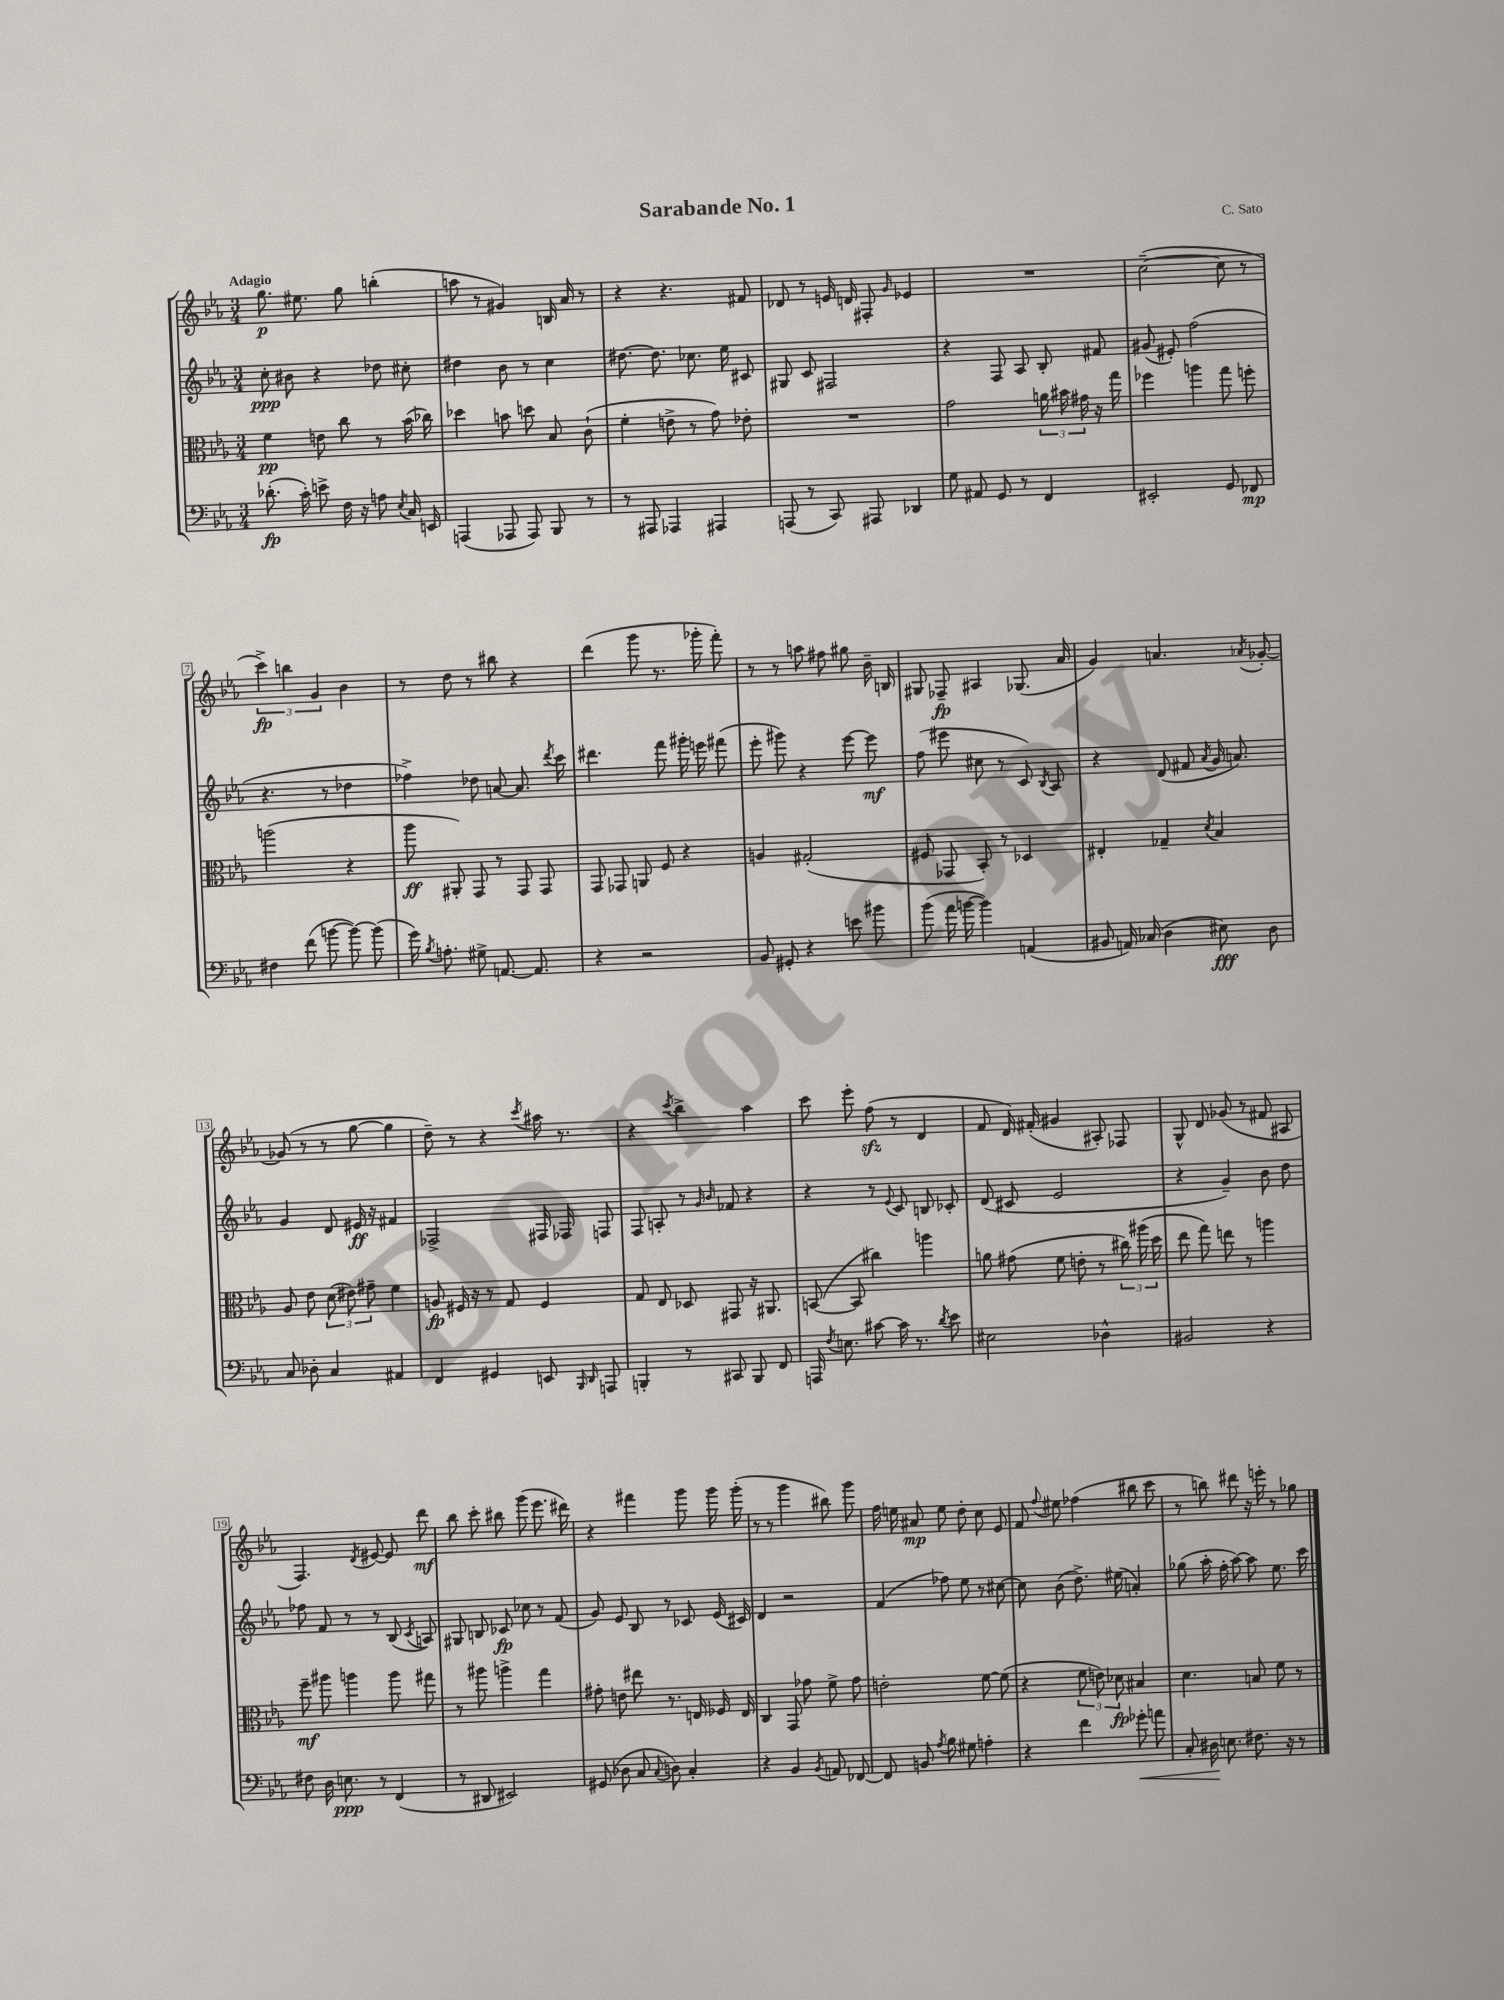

**kern	**dynam	**kern	**dynam	**kern	**dynam	**kern	**dynam
*part4	*part4	*part3	*part3	*part2	*part2	*part1	*part1
*staff4	*staff4	*staff3	*staff3	*staff2	*staff2	*staff1	*staff1
*clefF4	*	*clefC3	*	*clefG2	*	*clefG2	*
*k[b-e-a-]	*	*k[b-e-a-]	*	*k[b-e-a-]	*	*k[b-e-a-]	*
*M3/4	*	*M3/4	*	*M3/4	*	*M3/4	*
=1	=1	=1	=1	=1	=1	=1	=1
!	!	!	!	!	!	!LO:TX:a:B:t=Adagio	!
(8.d-X'\	fp	4f\	pp	8cc'\	ppp	8.gg\	p
.	.	.	.	8b#X\	.	.	.
16c'\)	.	.	.	.	.	8.ee#X\	.
8en^\	.	8en\	.	4r	.	.	.
16F\	.	8cc\	.	.	.	8gg\	.
16r	.	.	.	.	.	.	.
8An\	.	8r	.	8dd-X\	.	(4bbn'\	.
8qE-/	.	.	.	.	.	.	.
16C/	.	(16b-\	.	8cc#X'\	.	.	.
16EEn/	.	16cc-X\)	.	.	.	.	.
=2	=2	=2	=2	=2	=2	=2	=2
(4AAAn/	.	4dd-X\	.	4dd#X\	.	8aan\	.
.	.	.	.	.	.	8r	.
8AAA-X/	.	8bn\	.	8b-\	.	4g#X/)	.
8AAA-/)	.	8ddn\	.	8r	.	.	.
8BBB-/	.	8B-/	.	4cc\	.	16Bn/	.
.	.	.	.	.	.	16a-/	.
8r	.	(8c`\	.	.	.	8r	.
=3	=3	=3	=3	=3	=3	=3	=3
8r	.	4f'\	.	[8.dd#X\	.	4r	.
8AAA#X/	.	.	.	.	.	.	.
.	.	.	.	8.dd#\]	.	.	.
4AAA-X/	.	8en^\	.	.	.	4.r	.
.	.	8r	.	8.cc-X\	.	.	.
4AAA#X/	.	8g\)	.	.	.	.	.
.	.	.	.	16ee-\	.	.	.
.	.	8e-X'\	.	8c#X/	.	8f#X/	.
=4	=4	=4	=4	=4	=4	=4	=4
(8AAAn/	.	2.r	.	8G#X/	.	8d-X/	.
8r	.	.	.	8c/	.	8r	.
8CC/)	.	.	.	2F#X/	.	16en/	.
.	.	.	.	.	.	16dn/	.
8AAA#X/	.	.	.	.	.	8F#X'/	.
.	.	.	.	.	.	16qqg/	.
4DD-X/	.	.	.	.	.	4e-X/	.
=5	=5	=5	=5	=5	=5	=5	=5
8G\	.	2g\	.	4r	.	2.r	.
8AA#X/	.	.	.	.	.	.	.
8GG/	.	.	.	8F/	.	.	.
8r	.	.	.	8A-/	.	.	.
4FF/	.	24an\	.	8B-'/	.	.	.
.	.	24b#X\	.	.	.	.	.
.	.	24g#X\	.	.	.	.	.
.	.	16r	.	8f#X/	.	.	.
.	.	16gg\	.	.	.	.	.
=6	=6	=6	=6	=6	=6	=6	=6
2EE#X'/	.	4ff-X\	.	(8g#X/	.	([2cc~\	.
.	.	.	.	8e#X'/)	.	.	.
.	.	4aan\	.	(2ff\	.	.	.
8GG/	.	8gg\	.	.	.	8cc\]	.
8FF-X/	mp	8ffn'\	.	.	.	8r	.
!!LO:LB:g=z
=7	=7	=7	=7	=7	=7	=7	=7
4F#X\	.	(2aan\	.	4.r	.	6ccc^\)	fp
.	.	.	.	.	.	6bbn\	.
(8f\	.	.	.	.	.	.	.
.	.	.	.	.	.	6g/	.
[8bn\	.	.	.	8r	.	.	.
8b\_)	.	4r	.	4dd-X\	.	4b-\	.
(8b\]	.	.	.	.	.	.	.
=8	=8	=8	=8	=8	=8	=8	=8
16g\)	.	8aa-\	ff	4ff-X^\)	.	8r	.
8qB-/	.	.	.	.	.	.	.
8.An'\	.	.	.	.	.	.	.
.	.	8AA#X'/)	.	.	.	8dd\	.
8G#X^\	.	8GG/	.	8dd-X\	.	8r	.
[8.AAn/	.	8r	.	[8an/	.	8bb#X\	.
.	.	8GG/	.	8.a/]	.	4r	.
8.AA/]	.	.	.	.	.	.	.
.	.	8GG/	.	.	.	.	.
.	.	.	.	8qddd/	.	.	.
.	.	.	.	16ccc\	.	.	.
=9	=9	=9	=9	=9	=9	=9	=9
4r	.	8GG/	.	4.ddd#X\	.	(4ddd\	.
.	.	8GG-X/	.	.	.	.	.
2r	.	8AAn/	.	.	.	8ggg\	.
.	.	8F/	.	8fff\	.	8.r	.
.	.	4r	.	16ggg#X'\	.	.	.
.	.	.	.	16eeen\	.	16ggg-X'\	.
.	.	.	.	(8fff#X\	.	8fff'\)	.
=10	=10	=10	=10	=10	=10	=10	=10
8BB-/	.	4An/	.	8eee-'\	.	8r	.
8GG#X'/	.	.	.	8ggg#X\)	.	8r	.
4r	.	(2G#X'/	.	4r	.	8aan\	.
.	.	.	.	.	.	8ff#X\	.
8en\	.	.	.	[8eee-\	.	8gg#X\	.
8b#X\	.	.	.	8eee-\]	mf	16b-~\	.
.	.	.	.	.	.	16Bn/	.
=11	=11	=11	=11	=11	=11	=11	=11
(8b-\	.	8F#X/	.	(8ff\	.	8G#X/	.
16a-\	.	8GG-X/	.	8eee#X\	.	8F-X~/	fp
[16bn\	.	.	.	.	.	.	.
4b\])	.	8BB-'/)	.	8cc#X\	.	4A#X/	.
.	.	8r	.	8r	.	.	.
(4AAn/	.	4D-X/	.	8c/)	.	(8.G-X/	.
.	.	.	.	8qB-/	.	.	.
.	.	.	.	8A-/	.	.	.
.	.	.	.	.	.	16a-/	.
=12	=12	=12	=12	=12	=12	=12	=12
8BB#X/	.	4E#X'/	.	4r	.	4g/)	.
16AAn/)	.	.	.	.	.	.	.
(16C-X/	.	.	.	.	.	.	.
4D\	.	4G-X~/	.	(8d/	.	4.an/	.
.	.	.	.	8f#X/	.	.	.
.	.	8qd/	.	8qa-/	.	.	.
8E#X\)	fff	4B-/	.	16g/	.	.	.
.	.	.	.	8.an/)	.	.	.
.	.	.	.	.	.	8qa-X/	.
8D\	.	.	.	.	.	[8g-X'/	.
!!LO:LB:g=z
=13	=13	=13	=13	=13	=13	=13	=13
8C/	.	8A-/	.	4g/	.	(8g-X/]	.
8D-X'\	.	8e-\	.	.	.	8r	.
4C/	.	(12d\	.	8d/	.	8r	.
.	.	12e#X\)	.	.	.	.	.
.	.	.	.	16e#X/	ff	[8gg\	.
.	.	12g#X~\	.	.	.	.	.
.	.	.	.	16r	.	.	.
4AA#X/	.	4f\	.	4f#X/	.	4gg\]	.
=14	=14	=14	=14	=14	=14	=14	=14
4FF/	.	8An/	fp	2F-X^/	.	8dd~\)	.
.	.	16F#X/	.	.	.	8r	.
.	.	16r	.	.	.	.	.
4GG#X/	.	8r	.	.	.	4r	.
.	.	8G/	.	.	.	.	.
.	.	.	.	.	.	8qccc/	.
8EEn/	.	4F#/	.	16F#X/	.	16aa#X\	.
.	.	.	.	16F-X/	.	8.r	.
16qqBBB-/	.	.	.	.	.	.	.
16qqDD/	.	.	.	.	.	.	.
8AAAn/	.	.	.	8Fn/	.	.	.
=15	=15	=15	=15	=15	=15	=15	=15
4BBBn'/	.	8G/	.	8F/	.	4r	.
.	.	8E-/	.	8An'/	.	.	.
.	.	.	.	.	.	8qccc/	.
8r	.	8D-X/	.	8r	.	4bb-^\	.
.	.	.	.	16qqg/	.	.	.
.	.	.	.	16qqb-/	.	.	.
8CC#X/	.	8GG#X/	.	8f-X/	.	.	.
8BBB/	.	16r	.	4r	.	4aa-\	.
.	.	8.AA#X/	.	.	.	.	.
8FF/	.	.	.	.	.	.	.
=16	=16	=16	=16	=16	=16	=16	=16
16AAAn/	.	([8BBn/	.	4r	.	8ccc\	.
8qF/	.	.	.	.	.	.	.
8.En\	.	.	.	.	.	.	.
.	.	8BB/]	.	.	.	8eee-'\	.
[8c#X\	.	4cc#X\)	.	8r	.	(8ffzz\	.
.	.	.	.	8qqe-/	.	.	.
16c#\]	.	.	.	8c/	.	8r	.
8.r	.	.	.	.	.	.	.
.	.	4aan\	.	8Bn/	.	4d/	.
8qd/	.	.	.	.	.	.	.
8e-\	.	.	.	8c-X'/	.	.	.
=17	=17	=17	=17	=17	=17	=17	=17
2E#X\	.	8an\	.	(8d/	.	8f/	.
.	.	(8g#X\	.	8c#X/	.	16d/)	.
.	.	.	.	.	.	(16f#X'/	.
.	.	8f\	.	2e-/	.	4g#X/	.
.	.	8en'\	.	.	.	.	.
4D-X^^\	.	8r	.	.	.	8A#X'/)	.
.	.	24cc#X\)	.	.	.	8F-X/	.
.	.	(24aa#X\	.	.	.	.	.
.	.	24dd\	.	.	.	.	.
=18	=18	=18	=18	=18	=18	=18	=18
2BB#X/	.	8ee-\	.	4r	.	8G^^/	.
.	.	8gg\)	.	.	.	8d/	.
.	.	8een\	.	4g~/)	.	(8g-X/	.
.	.	8r	.	.	.	8r	.
4r	.	4aan\	.	8b-\	.	8f#X/	.
.	.	.	.	8dd\	.	8A#X/	.
!!LO:LB:g=z
=19	=19	=19	=19	=19	=19	=19	=19
8F#X\	.	8ff~\	mf	8ff-X\	.	4.F/)	.
16D\	.	8aa#X\	.	8f/	.	.	.
8.En\	ppp	.	.	.	.	.	.
.	.	4aan\	.	8r	.	.	.
.	.	.	.	.	.	8qd/	.
8r	.	.	.	8r	.	[8e#X/	.
(4FF/	.	8aa\	.	(8B-/	.	8e#/]	.
.	.	.	.	8qc/	.	.	.
.	.	8gg#X\	.	8An/)	.	8ddd\	mf
=20	=20	=20	=20	=20	=20	=20	=20
8r	.	8r	.	8G#X/	.	8bb-\	.
8DD#X/	.	8aa#X\	.	8Bn/	.	8ccc'\	.
2EE#X/)	.	4aan^\	.	8c-X/	fp	8bb#X\	.
.	.	.	.	8cc-X\	.	(8ggg\	.
.	.	4gg\	.	8r	.	8.eee-\	.
.	.	.	.	(8f/	.	.	.
.	.	.	.	.	.	16ddd#X\)	.
=21	=21	=21	=21	=21	=21	=21	=21
(8GG#X/	.	8g#X'\	.	8g/)	.	4r	.
8D-X\	.	8en\	.	8e-/	.	.	.
8C/	.	8ee#X\	.	8B-/	.	4fff#X\	.
8qqC/	.	.	.	.	.	.	.
8Dn\)	.	8.r	.	8r	.	.	.
4C'/	.	.	.	8c-X/	.	8ggg\	.
.	.	16En/	.	.	.	.	.
.	.	16F-X/	.	(16e-/	.	16ggg\	.
.	.	16E/	.	16c#X/)	.	(16ggg'\	.
=22	=22	=22	=22	=22	=22	=22	=22
4r	.	4C/	.	4d/	.	8r	.
.	.	.	.	.	.	8r	.
4BB-/	.	8GG/	.	2r	.	4ggg\	.
.	.	8g-X\	.	.	.	.	.
8qBB-/	.	.	.	.	.	.	.
8AAn/	.	8f^\	.	.	.	8bb#X\)	.
[8FF-X/	.	8g-\	.	.	.	8ggg\	.
=23	=23	=23	=23	=23	=23	=23	=23
8FF-/]	.	2en'\	.	(4f/	.	16ff\	.
.	.	.	.	.	.	16een\	.
8BBn/	.	.	.	.	.	8a#X/	mp
8qA-/	.	.	.	.	.	.	.
8B-\	.	.	.	8ff-X\)	.	8ee\	.
8G#X\	.	.	.	8ee-\	.	8dd'\	.
4An'\	.	[8f\	.	8r	.	8cc\	.
.	.	(8f\]	.	[8cc#X\	.	8e-/	.
=24	=24	=24	=24	=24	=24	=24	=24
4r	.	4r	.	8cc#\]	.	8f/	.
.	.	.	.	.	.	8qqff/	.
.	.	.	.	(8b-\	.	8ee#X\	.
4f\	.	12f\	.	8.dd^\)	.	(4ff-X\	.
.	.	12en\)	.	.	.	.	.
.	.	12d-X\	fp	.	.	.	.
.	.	.	.	(16ee#X\	.	.	.
!	!LO:HP:b	!	!	!	!	!	!
8g-X'\	<	4B#X/	.	4an'/)	.	8bb#X\	.
8an\	.	.	.	.	.	8ccc\	.
=25	=25	=25	=25	=25	=25	=25	=25
8C'/	.	4.d\	.	(8gg-X\	.	8r	.
16D#X\	.	.	.	16aa-'\	.	8bbn\)	.
8.En\	[	.	.	16ff'\	.	.	.
.	.	.	.	[8aa-\)	.	8ddd#X\	.
8.F#X\	.	8Bn/	.	8aa-\]	.	16r	.
.	.	.	.	.	.	16eeen'\	.
.	.	8f\	.	8.ee-\	.	8r	.
16r	.	.	.	.	.	.	.
8r	.	8r	.	.	.	8gg-X\	.
.	.	.	.	16ccc\	.	.	.
==	==	==	==	==	==	==	==
*-	*-	*-	*-	*-	*-	*-	*-
